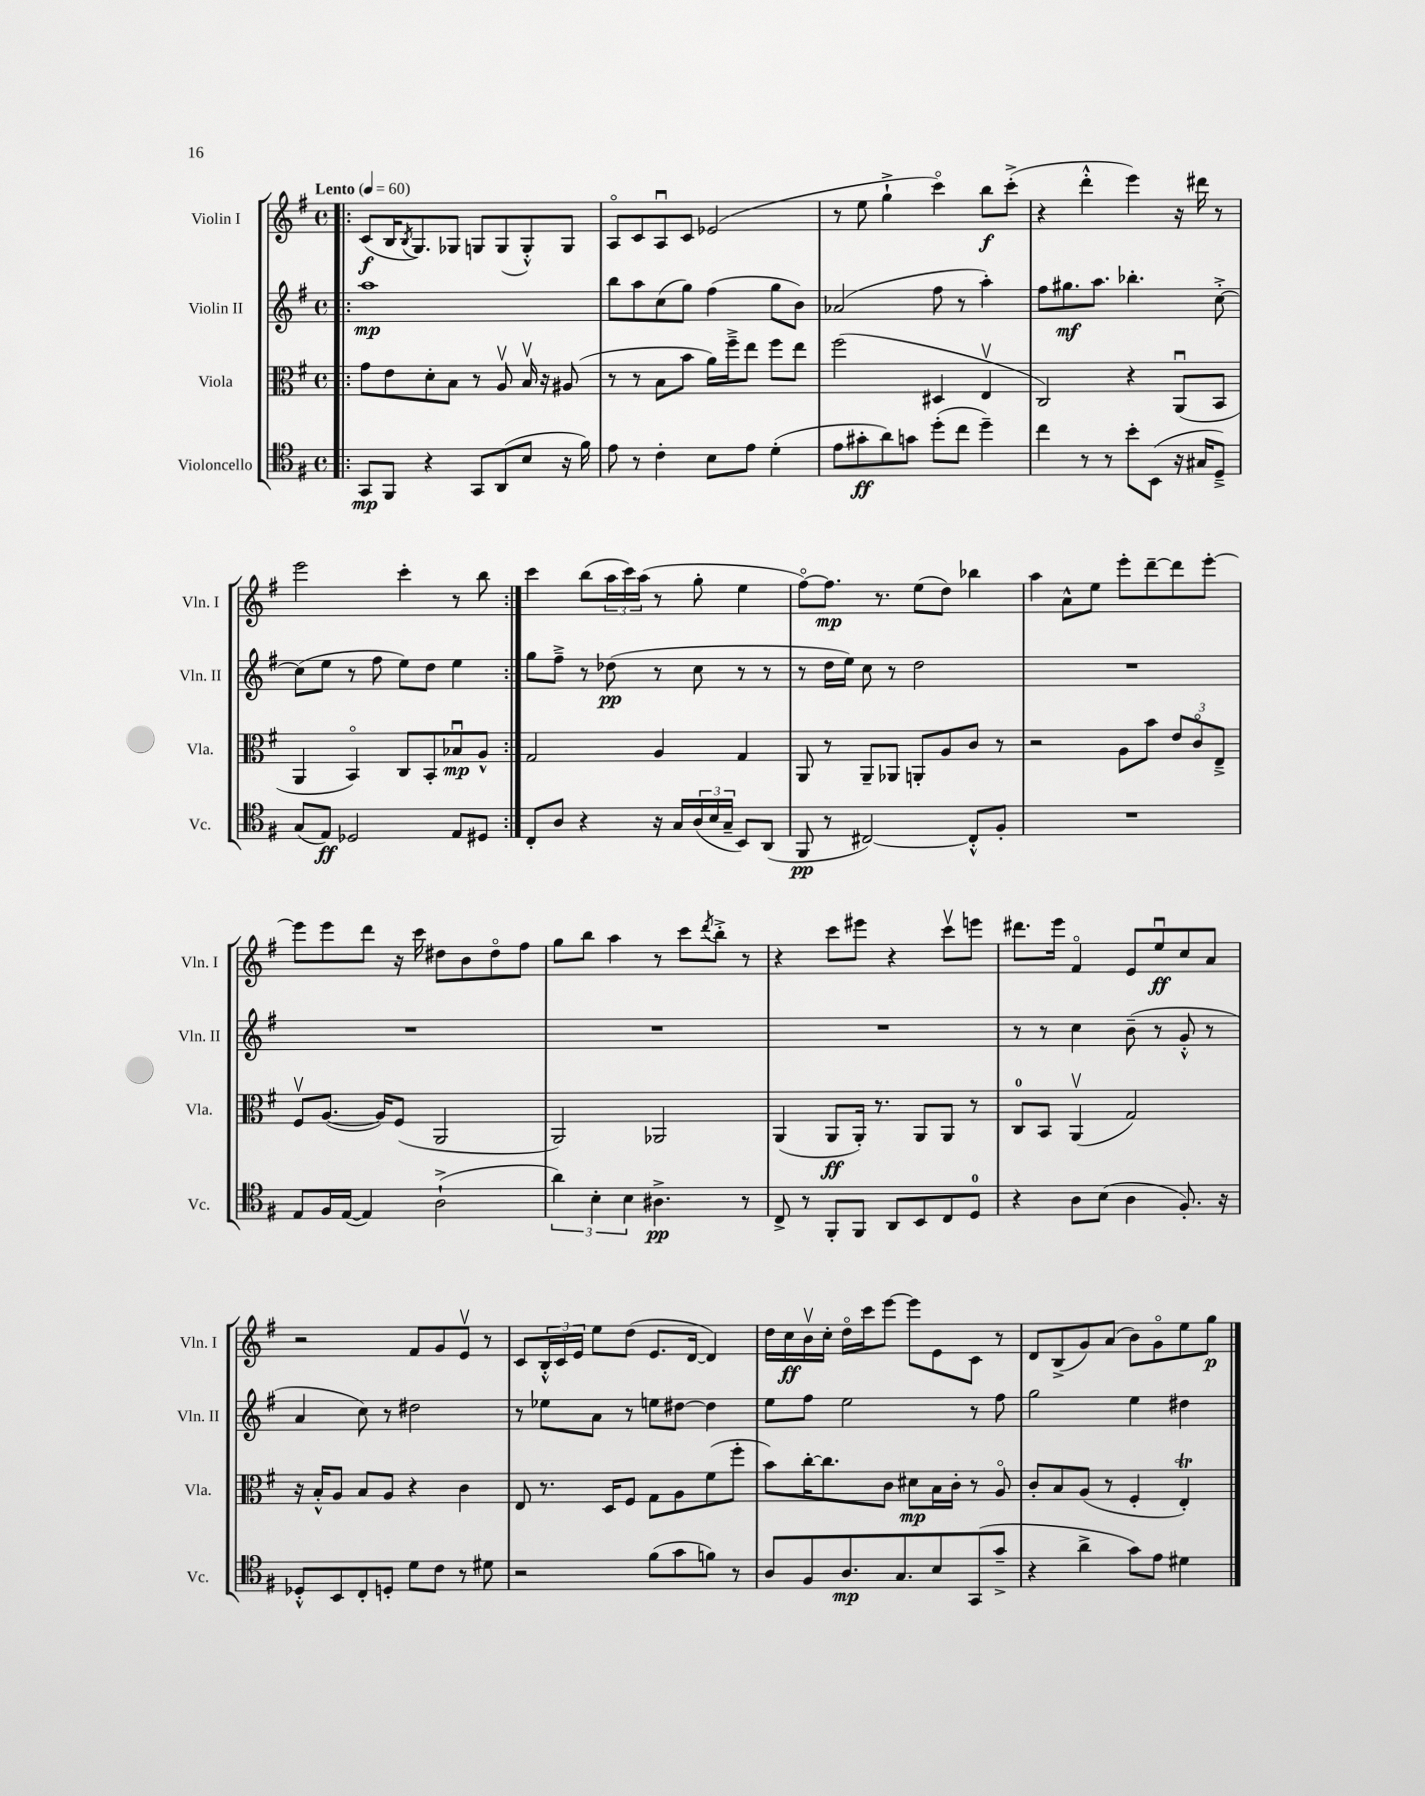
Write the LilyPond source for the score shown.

<<
\new StaffGroup <<
\new Staff = "s0" \with { instrumentName = "Violin I" shortInstrumentName = "Vln. I" } {
    \clef treble \key g \major \defaultTimeSignature \time 4/4 \tempo "Lento" 4 = 60
    \repeat volta 2 { \bar ".|:" c'8\f( b16 \acciaccatura { b8 } g8.) ges8 g8 g8( g8-.-^) g8 |
    a8\flageolet c'8 a8\downbow c'8 ees'2( |
    r8 e''8 g''4-!-> c'''4\flageolet) b''8\f c'''8-.->( |
    r4 d'''4-.-^ e'''4) r16 dis'''16 r8 |
    e'''2 c'''4-. r8 b''8 | }
    c'''4 b''8( \tuplet 3/2 { a''16 c'''16) a''16( } r8 g''8-. e''4 |
    fis''8~\flageolet) fis''8.\mp r8. e''8( d''8) bes''4 |
    a''4 a'8-^ e''8 e'''8-. d'''8~-- d'''8 e'''8~-. |
    e'''8 e'''8 d'''8 r16 c'''16 dis''8 b'8 dis''8\flageolet fis''8 |
    g''8 b''8 a''4 r8 c'''8 \acciaccatura { d'''8 } b''8-.-> r8 |
    r4 c'''8 eis'''8 r4 c'''8\upbow e'''8 |
    dis'''8. e'''16 fis'4\flageolet e'8 e''8\downbow\ff c''8 a'8 |
    r2 fis'8 g'8 e'8\upbow r8 |
    c'8 \tuplet 3/2 { b16-.-^ c'16 e'16 } e''8 d''8( e'8. d'16~ d'4) |
    d''16 c''16\ff b'16\upbow c''16-. d''16\flageolet c'''16 e'''8~ e'''8 e'8 c'8 r8 |
    d'8 b8->( g'8) a'8( b'8) g'8\flageolet e''8 g''8\p \bar "|." |
}
\new Staff = "s1" \with { instrumentName = "Violin II" shortInstrumentName = "Vln. II" } {
    \clef treble \key g \major \defaultTimeSignature \time 4/4
    \repeat volta 2 { \bar ".|:" a''1\mp |
    b''8 a''8 c''8( g''8) fis''4( g''8 b'8) |
    aes'2( fis''8 r8 a''4-.) |
    fis''8 gis''8.\mf a''8. bes''4.-. c''8~-.-> |
    c''8( e''8 r8 fis''8 e''8) d''8 e''4 | }
    g''8 fis''8---> r8 des''8\pp( r8 c''8 r8 r8 |
    r8 d''16 e''16) c''8 r8 d''2 |
    R1 |
    R1 |
    R1 |
    R1 |
    r8 r8 c''4 b'8--( r8 g'8-.-^ r8 |
    a'4 c''8) r8 dis''2 |
    r8 ees''8 a'8 r8 e''8 dis''8~ dis''4 |
    e''8 fis''8 e''2 r8 fis''8 |
    g''2 e''4 dis''4 \bar "|." |
}
\new Staff = "s2" \with { instrumentName = "Viola" shortInstrumentName = "Vla." } {
    \clef alto \key g \major \defaultTimeSignature \time 4/4
    \repeat volta 2 { \bar ".|:" g'8 e'8 d'8-. b8 r8 a8\upbow b16\upbow r16 ais8( |
    r8 r8 b8 b'8 a'16) fis''16---> e''8 fis''8 e''8 |
    fis''2( dis4 e4\upbow |
    c2) r4 a,8\downbow( b,8 |
    a,4 b,4\flageolet) c8 b,8-. bes8\downbow\mp a8-^ | }
    g2 a4 g4 |
    a,8 r8 a,8-- aes,8 a,8-. a8 c'8 r8 |
    r2 a8 b'8 \tuplet 3/2 { e'8 c'8\flageolet e8---> } |
    fis8\upbow a8.~( a16) fis8( a,2 |
    a,2) aes,2 |
    a,4( a,8\ff a,16-.) r8. a,8 a,8 r8 |
    c8-0 b,8 a,4\upbow( g2) |
    r16 b16-.-^ a8 b8 a8 r4 c'4 |
    e8 r8. d16 fis8 g8 a8 fis'8( fis''8-. |
    b'8) c''16~-. c''8. c'8 dis'8\mp b16 c'16-. r8 a8\flageolet |
    c'8-. b8 a8( r8 fis4-. e4-.\trill) \bar "|." |
}
\new Staff = "s3" \with { instrumentName = "Violoncello" shortInstrumentName = "Vc." } {
    \clef tenor \key g \major \defaultTimeSignature \time 4/4
    \repeat volta 2 { \bar ".|:" g,8\mp fis,8 r4 g,8 a,8( b8 r16 fis'16) |
    e'8 r8 c'4-. b8 e'8 d'4-.( |
    e'8 gis'8-.\ff a'8) g'8 d''8-.( c''8 d''4--) |
    c''4 r8 r8 b'8-. b,8( r16 gis16 d8--->) |
    g8( e8\ff) des2 e8 dis8 | }
    c8-. a8 r4 r16 g16 \tuplet 3/2 { a16( b16 g16-- } b,8) a,8( |
    fis,8\pp r8 cis2~) cis8-.-^ fis8-. |
    R1 |
    e8 fis16 e16~( e4) a2-!->( |
    \tuplet 3/2 { a'4) b4-. b4 } ais4.->\pp r8 |
    c8-> r8 fis,8-. fis,8 a,8 b,8 c8 d8-0 |
    r4 a8 b8( a4 fis8.-.) r16 |
    des8-.-^ b,8 c8-. d8-. d'8 c'8 r8 dis'8 |
    r2 fis'8( g'8 f'8) r8 |
    a8 fis8 a8.\mp g8. b8 g,8( g'8---> |
    r4 a'4-> g'8) e'8 dis'4 \bar "|." |
}
>>
>>
\layout { \context { \Score \remove "Bar_number_engraver" } }
